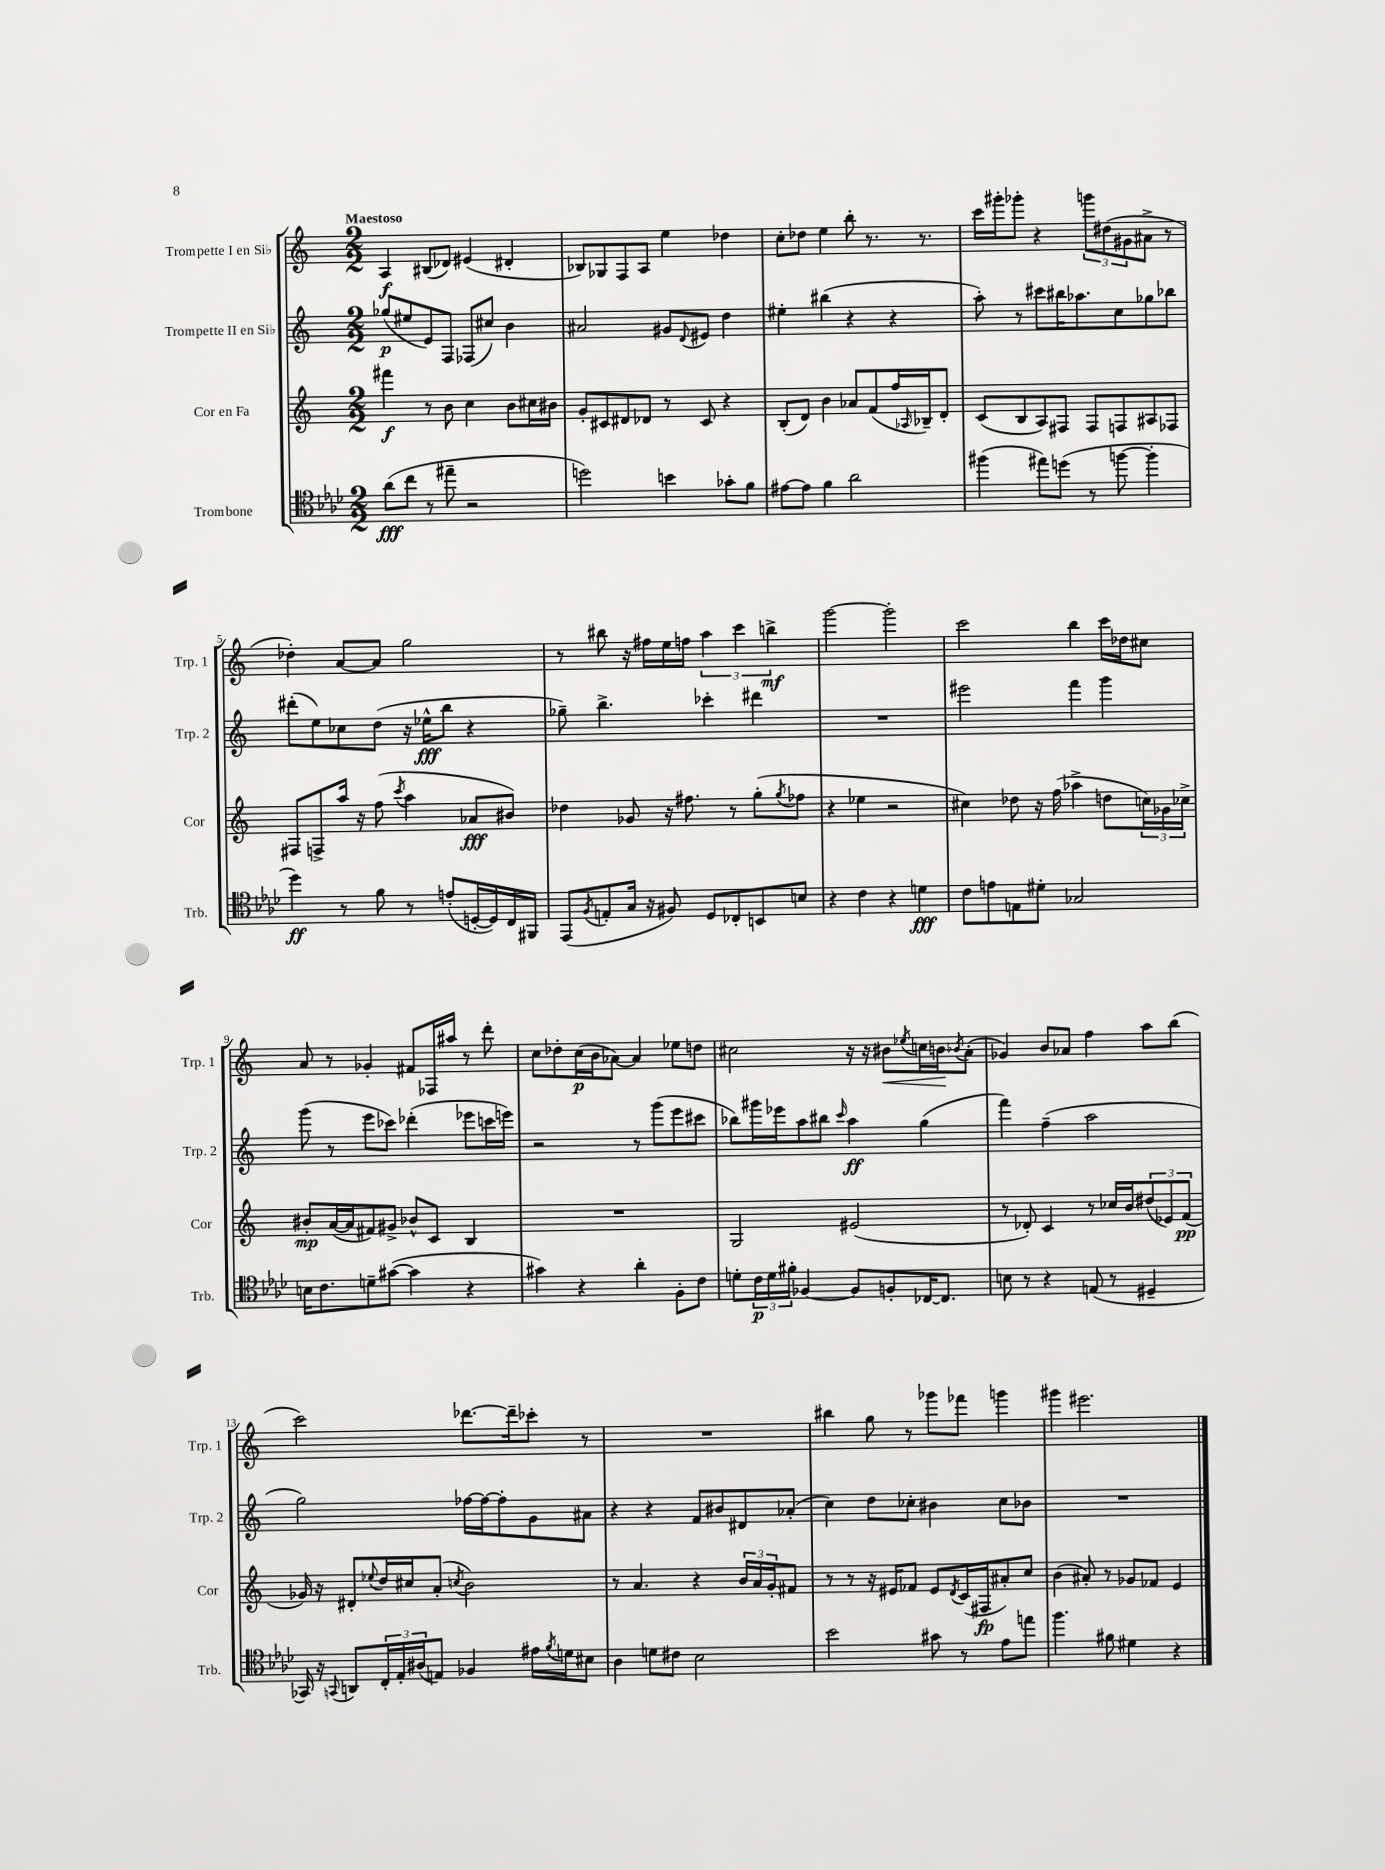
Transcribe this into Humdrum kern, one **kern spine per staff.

**kern	**kern	**kern	**kern
*staff4	*staff3	*staff2	*staff1
*clefC4	*clefG2	*clefG2	*clefG2
*k[b-e-a-d-]	*k[]	*k[]	*k[]
*M2/2	*M2/2	*M2/2	*M2/2
(8a-	4fff#	(8gg-	4A
8cc	.	8ee#	.
8r	8r	8e)	(8B#
8ee#~	8b	8F	8d-)
2r	4cc	(8F-	(4e#
.	.	8cc#)	.
.	8b	4b	4d#'
.	16cc#	.	.
.	16b#	.	.
=	=	=	=
2dd)	8g'	2a#	8B-)
.	8c#	.	8G-
.	8d#	.	8F
.	8d-	.	8A
4b	8r	8g#	4ee
.	.	8qqd	.
.	8c#	8e#	.
8g-'	4r	4dd	4dd-
8f	.	.	.
=	=	=	=
[8e#	(8B'	4ee#'	8cc'
8e#]	8d)	.	8dd-
4f	4b	(4bb#	4ee
2a-	8a-	4r	8bb'
.	(8f	.	8.r
.	16ff	4r	.
.	16qqA-	.	.
.	16B-~)	.	8.r
.	8d'	.	.
=	=	=	=
(4ff#	(8c	8aa')	16ccc
.	.	.	16ggg#'
.	8B	8r	8ggg-'
8ee#)	8A)	8ccc#	4r
(8dd	8F#	16bb#	.
.	.	8.aa-	.
8r	8F#	.	12ggg
.	.	.	(12dd#
[8ff	8F	8cc	.
.	.	.	12g#
4ff']	8A#	8gg-	8a#^
.	8F-	8bb-	8r
=	=	=	=
4dd-)	8F#	(8ddd#'	4dd-')
.	8F^	8ee)	.
8r	16aa	8cc-	[8a
.	16r	.	.
8f	(8ff	(8dd	8a]
.	8qccc	.	.
8r	4aa	16r	2gg
.	.	16ee-^^	.
(8e'	.	8bb	.
[16D'	8a-	4r	.
16D])	.	.	.
16C	8b#)	.	.
16FF#	.	.	.
=	=	=	=
(8EE-	4dd-	8gg-~)	8r
8qF	.	.	.
8E'	.	4.bb^	8bb#
16G	8g-	.	16r
16r	.	.	16ff#
8F#)	16r	.	16ee
.	8.ff#	.	16ff
8D-	.	4ccc-'	6aa
8C-'	8r	.	.
.	.	.	6ccc
8BB	(8gg'	4ddd#	.
.	.	.	6bb^
.	8qgg	.	.
8B	8ff-	.	.
=	=	=	=
4r	4r	1r	[2ggg
4c	4ee-	.	.
4r	2r	.	2ggg']
4d	.	.	.
=	=	=	=
8c	4cc#)	2eee#	2ccc
8e	.	.	.
8E	8dd-	.	.
8d#'	16r	.	.
.	(16ff	.	.
2G-	4aa-^	4fff	4bb
.	8dd	4ggg	16ccc
.	.	.	16dd-
.	24cc)	.	8cc#
.	24g-	.	.
.	24cc-^	.	.
=	=	=	=
16B	8b#'	(8ggg	8a
8.c	.	.	.
.	([16a	8r	8r
.	16a]	.	.
8d~	8f#)	8eee	4g-'
([8g#	8g#^	8ccc-)	.
4g#]	8b-^^	(4ddd-'	8f#
.	8c	.	16F-
.	.	.	16aa#
4r	4B	8eee-	8r
.	.	16ccc	8ddd'
.	.	16eee)	.
=	=	=	=
4g#)	1r	2r	8cc
.	.	.	8dd-'
4r	.	.	(16cc
.	.	.	16b
.	.	.	[8a-)
4a-'	.	8r	4a-]
.	.	(8ggg	.
8F'	.	8eee	8ee-
8c	.	8ccc#	8dd
=	=	=	=
8d'	2G	8bb-)	2cc#
24c	.	16ggg#	.
24d	.	.	.
.	.	16eee-	.
24f#'	.	.	.
[4F-	.	8aa	.
.	.	8bb#	.
.	.	16qqccc	.
8F-]	(2e#	4aa	16r
.	.	.	16r
8F'	.	.	8b#
.	.	.	8qee-
[16C-	.	(4gg	16cc
8.C-]	.	.	16b
.	.	.	8qb-
.	.	.	(8a'
=	=	=	=
8B	8r	4fff)	4g-)
8r	8d-')	.	.
4r	4c	(4ff~	8b
.	.	.	8a-
(8E	8r	2aa	4ff
8r	16cc-	.	.
.	16b	.	.
4D#~	(12dd#	.	8aa
.	12e-)	.	.
.	.	.	(8bb
.	(12f	.	.
=	=	=	=
16GG-)	16g-)	2gg)	2ccc)
16r	16r	.	.
8qqGG	.	.	.
8AA	8d#'	.	.
.	8qqee-	.	.
24C'	16dd	.	.
24E-'	.	.	.
.	16cc#	.	.
(24A#	.	.	.
8E)	(8a'	.	.
.	8qcc	.	.
4F-	2b)	[16ff-	[8.ddd-
.	.	16ff-_	.
.	.	8ff-']	.
.	.	.	16ddd-~]
16e#	.	8g	8ccc-'
8qf	.	.	.
16d	.	.	.
8B#	.	8a#	8r
=	=	=	=
4A-	8r	4r	1r
.	4.a	.	.
8d	.	4r	.
8c#	.	.	.
2B-	4r	8f	.
.	.	8b#	.
.	24b	8d#	.
.	24a	.	.
.	24g'	.	.
.	8f#	(8a-'	.
=	=	=	=
2b-	8r	4cc)	4bb#
.	8r	.	.
.	16r	8dd	8gg
.	16e#	.	.
.	8f-	8cc-'	8r
8g#	8e#	4b#	8ggg-
.	8qd	.	.
8r	(16c	.	8fff-
.	16F#	.	.
8e-	8a#')	8cc-	4ggg
8ee	8cc	8b-	.
=	=	=	=
4.ff	(4b	1r	4ggg#
.	8a#')	.	2.eee#
8f#	8r	.	.
4d#	8g-	.	.
.	8f-	.	.
4r	4e	.	.
==	==	==	==
*-	*-	*-	*-
